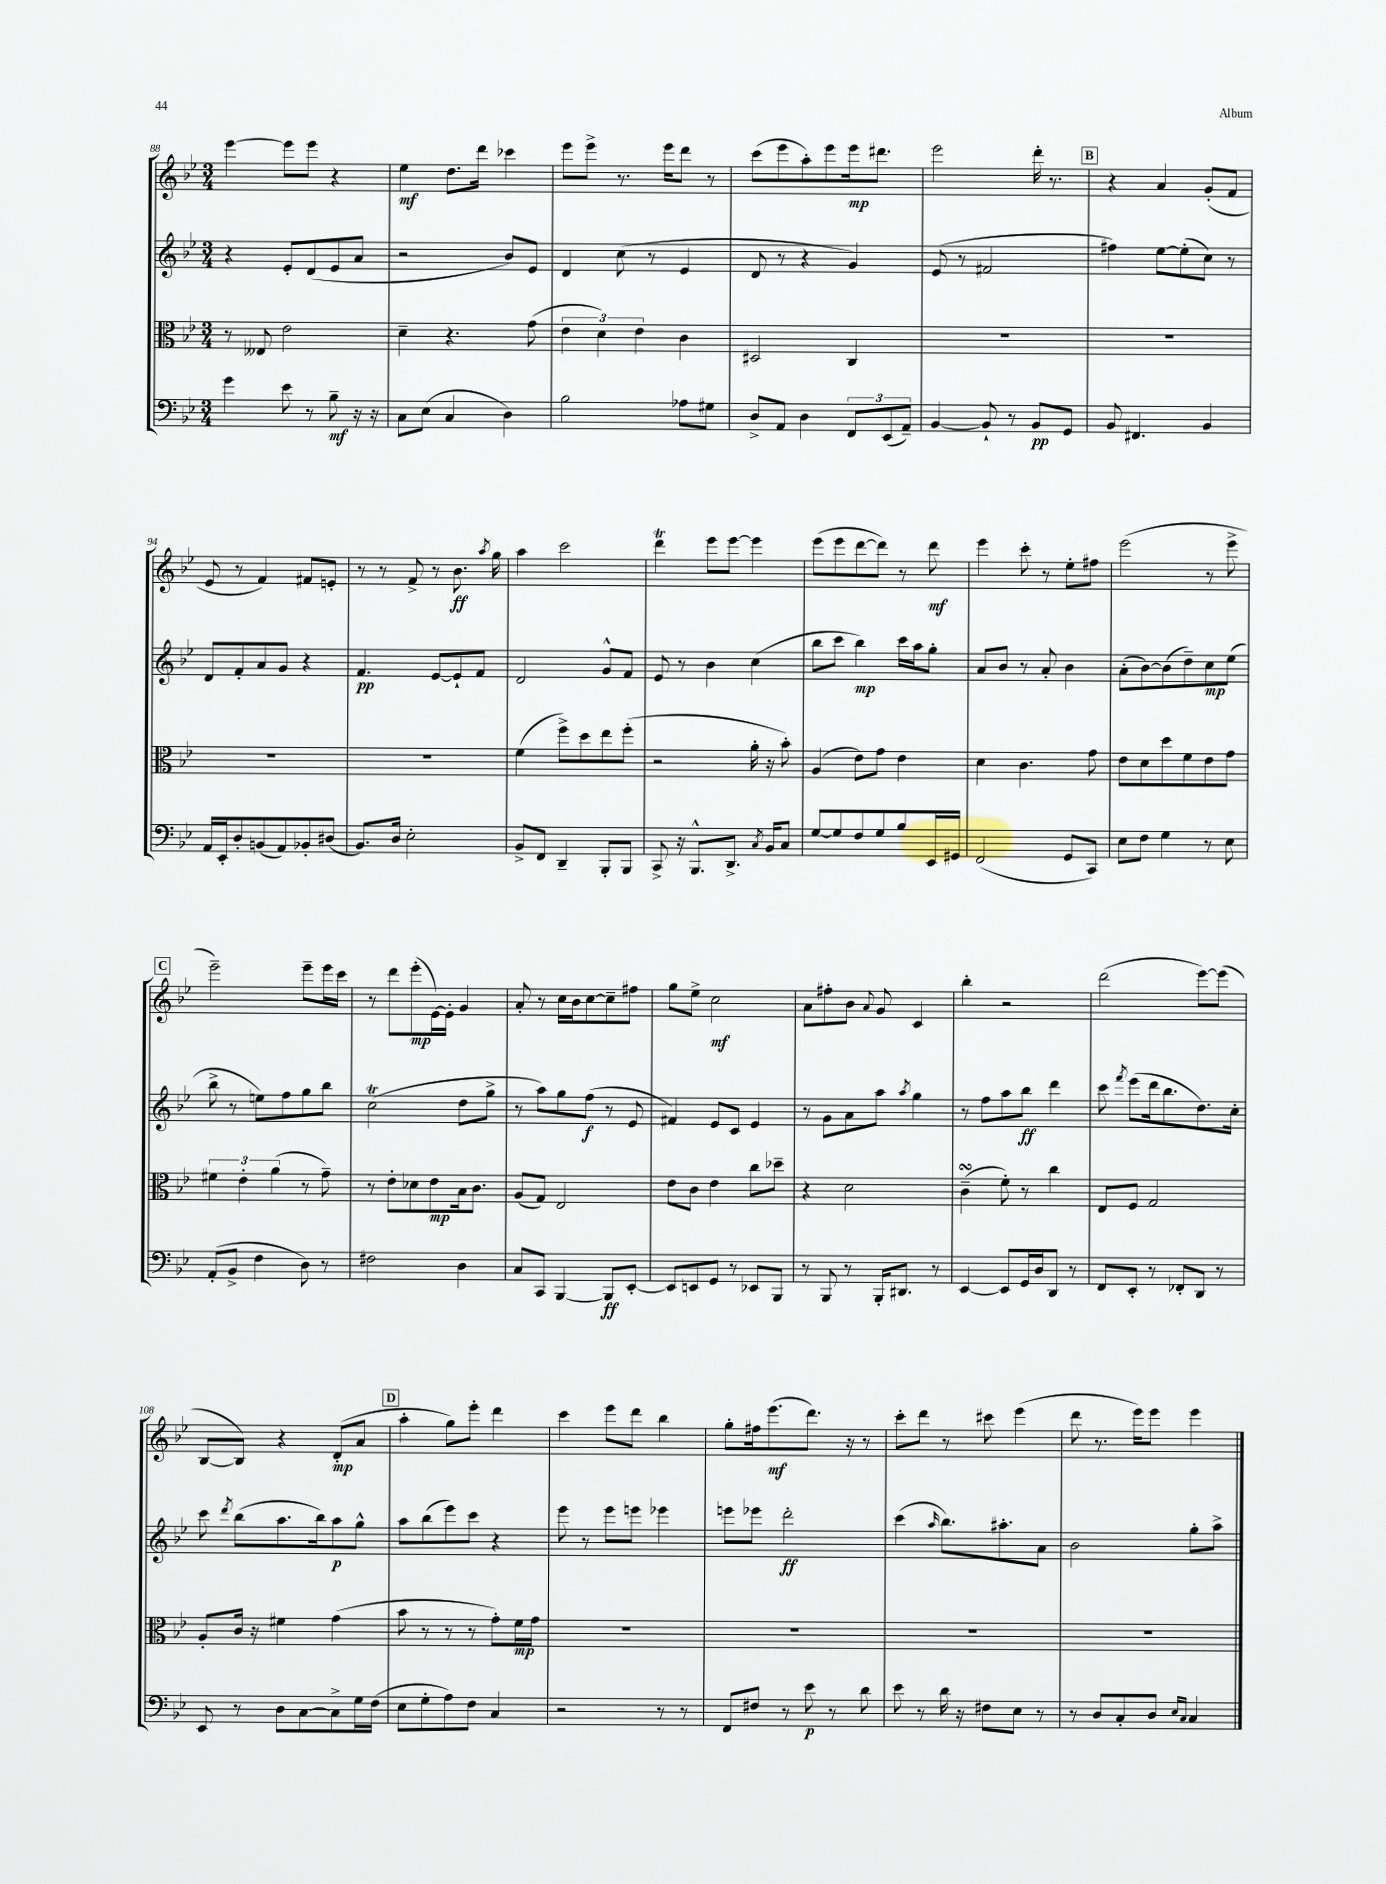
<<
\new StaffGroup <<
\new Staff = "s0" {
    \clef treble \key bes \major \numericTimeSignature \time 3/4
    \autoBeamOff ees'''4~ ees'''8[ ees'''8] r4 |
    ees''4\mf d''8.[ d'''16] ces'''4 |
    ees'''8[ ees'''8]-> r8. ees'''16[ d'''8] r8 |
    c'''8[( ees'''8 a''8-.) ees'''8 ees'''16\mp dis'''8.] |
    ees'''2 d'''16-. r8. |
    \mark \markup { \box "B" } r4 a'4 g'8[-.( f'8] |
    ees'8 r8 f'4) fis'8[ e'8]-. |
    r8 r8 f'8-> r8 bes'8.\ff \acciaccatura { a''8 } g''16 |
    a''4 c'''2 |
    d'''4\trill ees'''8[ ees'''8]~ ees'''4 |
    ees'''8[( ees'''8 d'''8~ d'''8]) r8 d'''8\mf |
    ees'''4 c'''8-. r8 ees''8[-. fis''8] |
    ees'''2( r8 ees'''8-> |
    \mark \markup { \box "C" } ees'''2--) ees'''8[-- ees'''16 c'''16] |
    r8 d'''8[ ees'''8-.\mp( ees'16~) ees'16]-. g'4 |
    a'8-. r8 c''16[ bes'16 c''8~ c''8-- fis''8] |
    g''8[ ees''8]-> c''2\mf |
    a'8[ fis''8-. bes'8] \appoggiatura { a'8 } g'8 c'4 |
    bes''4-. r2 |
    d'''2( ees'''8[~) ees'''8]( |
    bes8[~ bes8]) r4 d'8[-.\mp( a'8] |
    \mark \markup { \box "D" } a''4-. g''8[) ees'''8]-. d'''4 |
    c'''4 ees'''8[ d'''8] bes''4 |
    g''8[-. fis''16 ees'''8.\mf( d'''8.]) r16 r8 |
    c'''8[-. d'''8] r8 cis'''8 ees'''4( |
    d'''8 r8. ees'''16[) ees'''8] ees'''4 \bar "|." |
}
\new Staff = "s1" {
    \clef treble \key bes \major \numericTimeSignature \time 3/4
    \autoBeamOff r4 ees'8[-. d'8( ees'8 a'8] |
    r2 bes'8[) ees'8] |
    d'4 c''8( r8 ees'4 |
    d'8 r8 r4 g'4) |
    ees'8( r8 fis'2 |
    \mark \markup { \box "B" } fis''4) ees''8[~ ees''8-.( c''8]) r8 |
    d'8[ f'8-. a'8 g'8] r4 |
    f'4.\pp ees'8[~ ees'8-! f'8] |
    d'2 g'8[-^ f'8] |
    ees'8 r8 bes'4 c''4( |
    bes''8[ c'''8] bes''4\mp) c'''16[ a''16 g''8]-. |
    a'8[ bes'8] r8 a'8-. bes'4 |
    a'8[-.( bes'8~) bes'8( d''8--) c''8\mp ees''8]( |
    \mark \markup { \box "C" } bes''8-> r8 e''8[) f''8 g''8 bes''8] |
    c''2\trill( d''8[ g''8]-> |
    r8 a''8[) g''8 f''8]\f( r8 ees'8 |
    fis'4) ees'8[ c'8] ees'4 |
    r8 g'8[ a'8 a''8] \acciaccatura { a''8 } g''4 |
    r8 f''8[ a''8 bes''8]\ff d'''4 |
    c'''8 \acciaccatura { f'''8 } ees'''8[( d'''16 bes''8. d''8.) c''16]-. |
    c'''8 \acciaccatura { d'''8 } bes''8[( a''8. bes''16) a''8\p g''8]-^ |
    \mark \markup { \box "D" } a''8[ bes''8( ees'''8) c'''8] r4 |
    ees'''8 r8 ees'''8[ e'''8] ees'''4 |
    e'''8[ ees'''8] d'''2-.\ff |
    c'''4( \grace { a''16 } bes''8.[) ais''8.-. a'8] |
    bes'2 g''8[-. a''8]-> \bar "|." |
}
\new Staff = "s2" {
    \clef alto \key bes \major \numericTimeSignature \time 3/4
    \autoBeamOff r8 eeses8 ees'2 |
    d'4-- r4. g'8( |
    \tuplet 3/2 { ees'4 d'4) ees'4 } c'4 |
    dis2 c4 |
    R2. |
    \mark \markup { \box "B" } R2. |
    R2. |
    R2. |
    f'4( f''8[->) d''8 ees''8 f''8]-.( |
    r2 a'16-. r16 bes'8-.) |
    a4( ees'8[) g'8] ees'4 |
    d'4 c'4. g'8 |
    ees'8[ d'8 d''8 f'8 ees'8 g'8] |
    \mark \markup { \box "C" } \tuplet 3/2 { fis'4 ees'4-. a'4( } r8 g'8--) |
    r8 ees'8[-. des'8 ees'8\mp bes16 c'8.] |
    a8[( g8]) ees2 |
    ees'8[ c'8] ees'4 c''8[ des''8]-- |
    r4 d'2 |
    c'4--\turn( f'8-.) r8 c''4 |
    ees8[ f8] g2 |
    a8[-. c'16] r16 fis'4 g'4( |
    \mark \markup { \box "D" } bes'8 r8 r8 r8 g'8[-.) f'16\mp g'16] |
    R2. |
    R2. |
    R2. |
    R2. \bar "|." |
}
\new Staff = "s3" {
    \clef bass \key bes \major \numericTimeSignature \time 3/4
    \autoBeamOff g'4 ees'8 r8 bes8--\mf r16 r16 |
    c8[ ees8]( c4 d4) |
    bes2 aes8[ gis8] |
    d8[-> a,8] d4 \tuplet 3/2 { f,8[ ees,8( a,8]--) } |
    bes,4~ bes,8-! r8 bes,8[\pp g,8] |
    \mark \markup { \box "B" } bes,8 fis,4. bes,4 |
    a,16[ ees,16-. d8-. b,8( a,8) bes,8-. dis8]( |
    bes,8.[) d16] ees2-. |
    bes,8[-> f,8] d,4-- bes,,8[-. bes,,8] |
    c,8-> r16 bes,,8.[-^ d,8.]-> \acciaccatura { c8 } bes,16[ c8] |
    g8[~ g8 f8 g8 bes8 ees,16 gis,16] |
    f,2( g,8[ c,8]) |
    ees8[ f8] g4 r8 ees8 |
    \mark \markup { \box "C" } a,8[-.( bes,8]-> f4 d8) r8 |
    fis2 d4 |
    c8[ c,8] bes,,4~ bes,,8[\ff ees,8]~-. |
    ees,8[ e,8 g,8] r8 ees,8[ bes,,8] |
    r8 bes,,8 r8 bes,,16[-. dis,8.] r8 |
    ees,4~ ees,8[ g,16 d16 d,8] r8 |
    f,8[ ees,8]-. r8 fes,8[-. d,8] r8 |
    ees,8 r8 d8[ c8~ c8-> g16 f16]( |
    \mark \markup { \box "D" } ees8[ g8-. a8) f8] c4 |
    r2 r8 r8 |
    f,8[ fis8] r8 ees'8\p r8 d'8 |
    ees'8 r8 d'16 r16 fis8[ ees8] r8 |
    r8 d8[ c8-. d8] \grace { ees16[ c16] } c4 \bar "|." |
}
>>
>>
\layout { \context { \Score currentBarNumber = #88 } }
